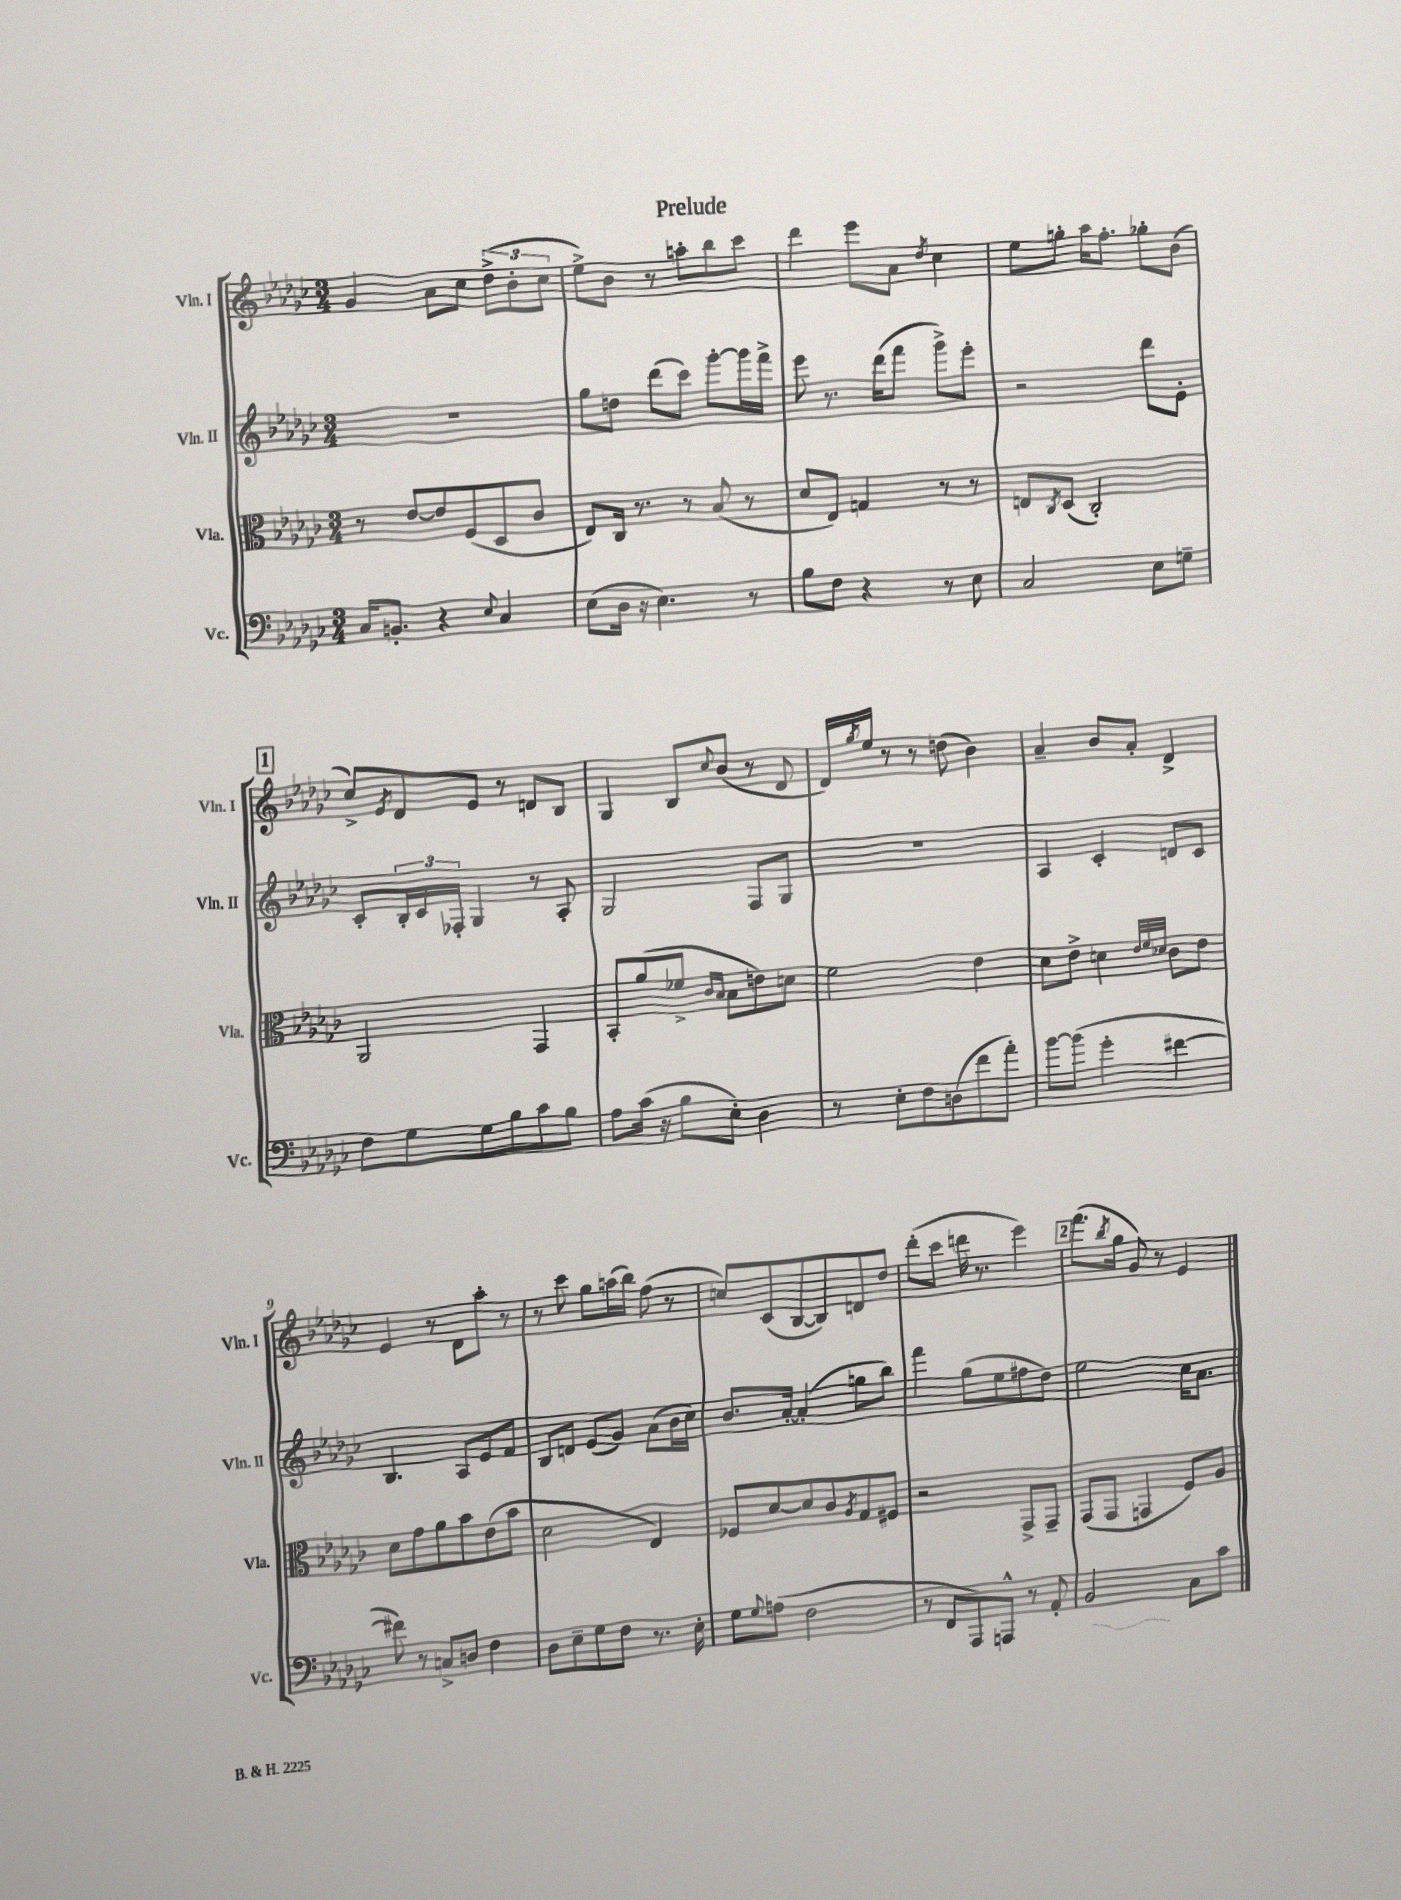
\header { title = "Prelude" }
<<
\new StaffGroup <<
\new Staff = "s0" \with { instrumentName = "Vln. I" shortInstrumentName = "Vln. I" } {
    \clef treble \key ges \major \numericTimeSignature \time 3/4
    ges'4 aes'8 ces''8 \tuplet 3/2 { des''8->( bes'8-. ces''8 } |
    ees''8->) bes'8 r8 a''8-. bes''8 ces'''8 |
    des'''4 ees'''8 aes'8 \acciaccatura { des''8 } ces''4 |
    ees''8 g''8-. aes''16 f''8.-. ges''8-. bes'8( |
    \mark \markup { \box "1" } ces''8->) \acciaccatura { ees'8 } des'8 ees'8 r8 d'8 bes8 |
    ges4 bes8 \appoggiatura { ces''8 } bes'8( r8 des'8 |
    des'16) \acciaccatura { ges''8 } ees''16 r8 r8 d''8( bes'4) |
    aes'4-- bes'8 aes'8-. des'4-> |
    ees'4 r8 des'8 aes''8-. r8 |
    r8 ces'''8 ges''8 a''16( bes''16) f''8( r8 |
    c''8) ces'8( bes8~ bes8) d'8 des''8 |
    des'''8-.( ces'''8 d'''16 r8. ees'''4) |
    \mark \markup { \box "2" } f'''8.( \acciaccatura { bes''8 } ges''16 ges'8) r8 ees'4 \bar "|." |
}
\new Staff = "s1" \with { instrumentName = "Vln. II" shortInstrumentName = "Vln. II" } {
    \clef treble \key ges \major \numericTimeSignature \time 3/4
    R2. |
    ges''8 d''8 des'''8( ces'''8) ges'''8~-. ges'''16 f'''16-> |
    ees'''8 r8. des'''16( f'''8 ges'''8->) ees'''8-. |
    r2 des'''8 ees'8-. |
    \mark \markup { \box "1" } ces'8-. \tuplet 3/2 { bes16-. ces'16 fes16-. } ges4 r8 aes8-. |
    ges2 f8 ges8 |
    R2. |
    aes4 ces'4-. d'8 ces'8 |
    bes4. aes8 ees'8 f'8 |
    bes8 d'8 ees'8( ges'8) aes'8( bes'16 ces''16) |
    bes'8. aes'16~-. aes'4-.( g''8 bes''8) |
    f'''4 ges''8( ees''8 fis''8 des''8) |
    \mark \markup { \box "2" } ees''2 ces''16 aes'8. \bar "|." |
}
\new Staff = "s2" \with { instrumentName = "Vla." shortInstrumentName = "Vla." } {
    \clef alto \key ges \major \numericTimeSignature \time 3/4
    r8 ees'8~ ees'8 f8( des8 ces'8 |
    ees8) ces16 r8. r8 bes8( r8 |
    des'8 ees8) g4 r8 r8 |
    e8 \acciaccatura { ces8 } des8( ces2-.) |
    \mark \markup { \box "1" } aes,2 ges,4 |
    bes,8-. aes'8( fes'8-> \grace { ces'16 bes16 } bes8 e'8) d'8 |
    f'2 ees'4 |
    des'8 ees'8-> d'4 \grace { ees'32 f'32 des'32 } ces'8 ees'8 |
    des'8 ges'8 aes'8 bes'8 ees'8( bes'8 |
    des'2 ees4) |
    fes8 des'8~ des'8 ces'8 \acciaccatura { aes8 } ges8 fis8 |
    r2 ges,8-> ges,8-- |
    \mark \markup { \box "2" } ges,8( ges,8 g,4 f8) aes8 \bar "|." |
}
\new Staff = "s3" \with { instrumentName = "Vc." shortInstrumentName = "Vc." } {
    \clef bass \key ges \major \numericTimeSignature \time 3/4
    ces16 b,8.-. r4 \appoggiatura { ees8 } ces4 |
    ees8( des16 r16 ees4.) r8 |
    bes8 f8 r4 r8 ees8 |
    ces2 ees8 g8-- |
    \mark \markup { \box "1" } f8 ges8 ges8 bes8 ces'8 bes8 |
    aes8 ces'16( r16 bes8 ees8-.) des4 |
    r8 ees8-. f8 d8( f'8 aes'8-.) |
    bes'8~ bes'8( ges'4-. fis'4~ |
    fis'8) r8 c8-> d8 f4 |
    des8 ees8-- ges8 f8 r8. ees16-. |
    ges8 \appoggiatura { ges8 } a8( f2 |
    r8 f,8 aes,,8) a,,8-^ r8 aes,8-. |
    \mark \markup { \box "2" } bes,2 ces8 ces'8 \bar "|." |
}
>>
>>
